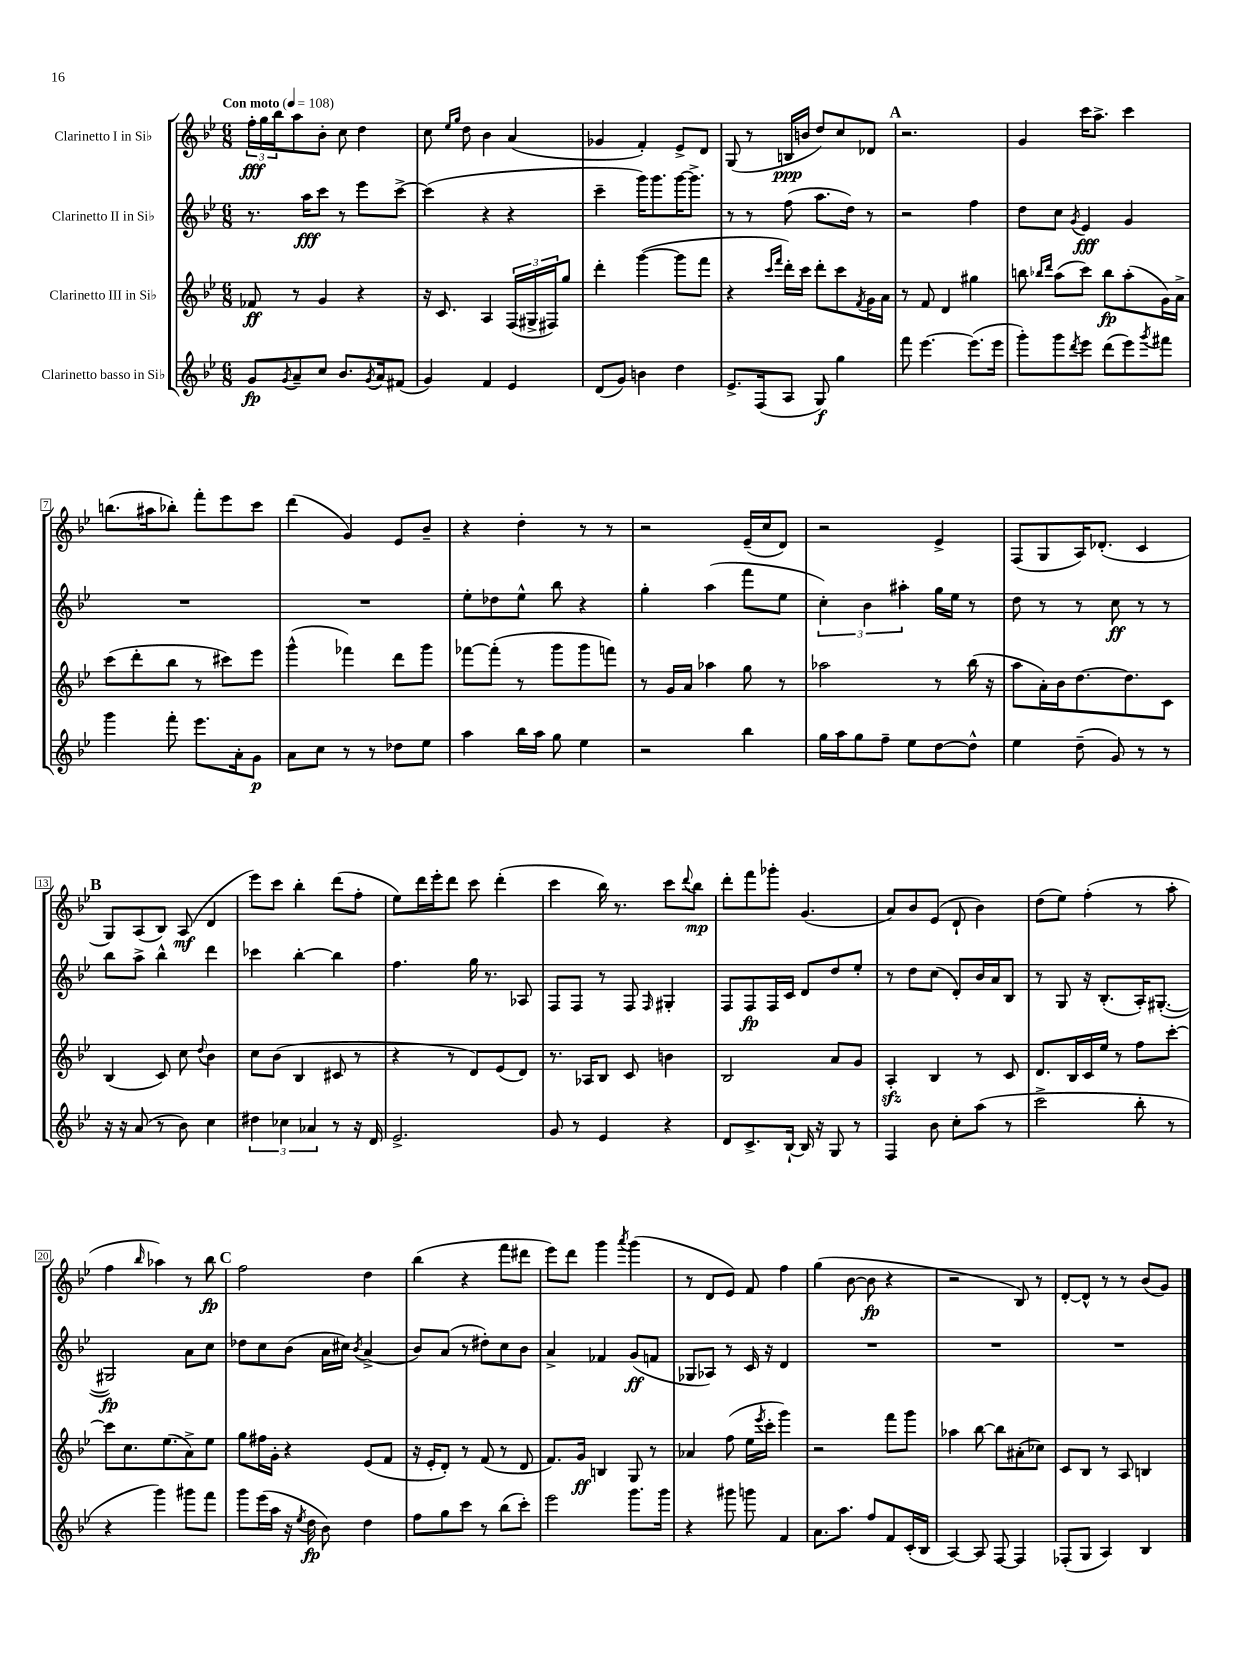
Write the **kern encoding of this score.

**kern	**dynam	**kern	**dynam	**kern	**dynam	**kern	**dynam
*part4	*part4	*part3	*part3	*part2	*part2	*part1	*part1
*staff4	*staff4	*staff3	*staff3	*staff2	*staff2	*staff1	*staff1
*I"Clarinetto basso in Si♭	*	*I"Clarinetto III in Si♭	*	*I"Clarinetto II in Si♭	*	*I"Clarinetto I in Si♭	*
*clefG2	*	*clefG2	*	*clefG2	*	*clefG2	*
*k[b-e-]	*	*k[b-e-]	*	*k[b-e-]	*	*k[b-e-]	*
*M6/8	*	*M6/8	*	*M6/8	*	*M6/8	*
*MM108	*	*MM108	*	*MM108	*	*MM108	*
=1	=1	=1	=1	=1	=1	=1	=1
!	!	!	!	!	!	!LO:TX:a:B:t=Con moto	!
8g/L	fp	8f-X/	ff	8.r	.	24ff'\LL	fff
.	.	.	.	.	.	24gg\	.
.	.	.	.	.	.	24bb-\J	.
8qg/	.	.	.	.	.	.	.
8a~/	.	8r	.	.	.	8aa\	.
.	.	.	.	16aa\KL	fff	.	.
8cc/J	.	4g/	.	8ccc\J	.	8b-'\J	.
8.b-/L	.	.	.	8r	.	8cc\	.
.	.	4r	.	8eee-\L	.	4dd\	.
8qg/	.	.	.	.	.	.	.
16a/k	.	.	.	.	.	.	.
(8f#X/J	.	.	.	[8ccc^\J	.	.	.
=2	=2	=2	=2	=2	=2	=2	=2
4g/)	.	16r	.	(4ccc\]	.	8cc\	.
.	.	8.c/	.	.	.	.	.
.	.	.	.	.	.	16qqee-/LL	.
.	.	.	.	.	.	16qqgg/JJ	.
.	.	.	.	.	.	8dd\	.
4f/	.	4A/	.	4r	.	4b-\	.
4e-/	.	(24F/LL	.	4r	.	(4a/	.
.	.	24G#X^/	.	.	.	.	.
.	.	24F#X/J)	.	.	.	.	.
.	.	8gg/J	.	.	.	.	.
=3	=3	=3	=3	=3	=3	=3	=3
(8d/L	.	4ddd'\	.	4ccc~\	.	4g-X/	.
8g/J)	.	.	.	.	.	.	.
4bn\	.	([4ggg\	.	16ggg\KL)	.	4f'/)	.
.	.	.	.	8.ggg\	.	.	.
4dd\	.	8ggg\L]	.	[16ggg\K	.	8e-^/L	.
.	.	.	.	8.ggg^\J]	.	.	.
.	.	8fff\J	.	.	.	8d/J	.
=4	=4	=4	=4	=4	=4	=4	=4
8.e-^/L	.	4r	.	8r	.	(8G/	.
.	.	.	.	8r	.	8r	.
(16F/k	.	.	.	.	.	.	.
.	.	16qqccc/LL	.	.	.	.	.
.	.	16qqfff/JJ	.	.	.	.	.
8A/J	.	16ddd'\LL)	.	(8ff\	.	16Bn/LL	ppp
.	.	16ccc\JJ	.	.	.	16bn/JJ	.
8G/)	f	8ddd'\L	.	8.aa\L	.	8dd/L)	.
4gg\	.	8ccc\	.	.	.	8cc/	.
.	.	.	.	16dd\Jk)	.	.	.
.	.	8qf/	.	.	.	.	.
.	.	16g\L	.	8r	.	8d-X/J	.
.	.	16a\JJ	.	.	.	.	.
!!LO:REH:place=s1:t=A
=5	=5	=5	=5	=5	=5	=5	=5
8fff\	.	8r	.	2r	.	2.r	.
[4.eee-\	.	8f/	.	.	.	.	.
.	.	4d/	.	.	.	.	.
(8.eee-\L]	.	4gg#X\	.	4ff\	.	.	.
16eee-\Jk	.	.	.	.	.	.	.
=6	=6	=6	=6	=6	=6	=6	=6
8ggg'\L)	.	8bbn\	.	8dd\L	.	4g/	.
.	.	16qqbb-X/LL	.	.	.	.	.
.	.	16qqddd/JJ	.	.	.	.	.
8ggg\	.	(8aa\L	.	8cc\J	.	.	.
8qddd/	.	.	.	8qg/	.	.	.
8eee-\J	.	8ccc\J)	.	4e-/	fff	16ccc\KL	.
.	.	.	.	.	.	8.aa^\J	.
(8ddd\L	.	8bb-\L	fp	.	.	.	.
8eee-\)	.	(8aa'\	.	4g/	.	4ccc\	.
8qggg/	.	.	.	.	.	.	.
8fff#X\J	.	16g\L)	.	.	.	.	.
.	.	16a^\JJ	.	.	.	.	.
!!LO:LB:g=z
=7	=7	=7	=7	=7	=7	=7	=7
4ggg\	.	(8ccc\L	.	2.r	.	(8.bbn\L	.
.	.	8ddd'\	.	.	.	.	.
.	.	.	.	.	.	16aa#X\k	.
8fff'\	.	8bb-\J	.	.	.	8bb-X'\J)	.
8.eee-\L	.	8r	.	.	.	8fff'\L	.
.	.	8ccc#X\L)	.	.	.	8eee-\	.
16a'\k	.	.	.	.	.	.	.
8g\J	p	8eee-\J	.	.	.	8ccc\J	.
=8	=8	=8	=8	=8	=8	=8	=8
8a\L	.	(4ggg^^\	.	2.r	.	(4ddd\	.
8cc\J	.	.	.	.	.	.	.
8r	.	4fff-X\)	.	.	.	4g/)	.
8r	.	.	.	.	.	.	.
8dd-X\L	.	8ddd\L	.	.	.	8e-/L	.
8ee-\J	.	8ggg\J	.	.	.	8b-~/J	.
=9	=9	=9	=9	=9	=9	=9	=9
4aa\	.	[8fff-X\L	.	8ee-'\L	.	4r	.
.	.	(8fff-'\J]	.	8dd-X\	.	.	.
16bb-\LL	.	8r	.	8ee-^^\J	.	4dd'\	.
16aa\JJ	.	.	.	.	.	.	.
8gg\	.	8ggg\L	.	8bb-\	.	.	.
4ee-\	.	8ggg\	.	4r	.	8r	.
.	.	8fffn\J)	.	.	.	8r	.
=10	=10	=10	=10	=10	=10	=10	=10
2r	.	8r	.	4gg'\	.	2r	.
.	.	16g/LL	.	.	.	.	.
.	.	16a/JJ	.	.	.	.	.
.	.	4aa-X\	.	(4aa\	.	.	.
4bb-\	.	8gg\	.	8fff\L	.	(16e-~/LL	.
.	.	.	.	.	.	16cc/J	.
.	.	8r	.	8ee-\J	.	8d/J)	.
=11	=11	=11	=11	=11	=11	=11	=11
16gg\LL	.	2aa-X\	.	6cc'\)	.	2r	.
16aa\J	.	.	.	.	.	.	.
8gg\	.	.	.	.	.	.	.
.	.	.	.	6b-\	.	.	.
8ff~\J	.	.	.	.	.	.	.
.	.	.	.	6aa#X'\	.	.	.
8ee-\L	.	.	.	.	.	.	.
[8dd\	.	8r	.	16gg\LL	.	4e-^/	.
.	.	.	.	16ee-\JJ	.	.	.
8dd^^\J]	.	(16bb-\	.	8r	.	.	.
.	.	16r	.	.	.	.	.
=12	=12	=12	=12	=12	=12	=12	=12
4ee-\	.	8aa\L	.	8dd\	.	(8F/L	.
.	.	16a'\L)	.	8r	.	8G/	.
.	.	16b-\J	.	.	.	.	.
(8dd~\	.	[8.dd\	.	8r	.	16A/K)	.
.	.	.	.	.	.	(8.d-X'/J	.
8g/)	.	.	.	8cc\	ff	.	.
.	.	8.dd\]	.	.	.	.	.
8r	.	.	.	8r	.	4c/	.
8r	.	8c\J	.	8r	.	.	.
!!LO:LB:g=z
!!LO:REH:place=s1:t=B
=13	=13	=13	=13	=13	=13	=13	=13
16r	.	(4B-/	.	8bb-\L	.	8G/L)	.
16r	.	.	.	.	.	.	.
(8a/	.	.	.	8aa^\J	.	(8A/	.
8r	.	8c/)	.	4bb-^^\	.	8B-/J)	.
8b-\)	.	8cc\	.	.	.	(8A/	mf
.	.	8qqdd/	.	.	.	.	.
4cc\	.	4b-\	.	4ddd\	.	4d/	.
=14	=14	=14	=14	=14	=14	=14	=14
6dd#X\	.	8cc\L	.	4ccc-X\	.	8eee-\L)	.
.	.	(8b-\J	.	.	.	8ccc\J	.
6cc-X\	.	.	.	.	.	.	.
.	.	4B-/	.	[4bb-'\	.	4bb-'\	.
6a-X/	.	.	.	.	.	.	.
8r	.	8c#X/	.	4bb-\]	.	(8ddd\L	.
16r	.	8r	.	.	.	8ff'\J	.
16d/	.	.	.	.	.	.	.
=15	=15	=15	=15	=15	=15	=15	=15
2.e-^/	.	4r	.	4.ff\	.	8ee-\L)	.
.	.	.	.	.	.	16ddd\L	.
.	.	.	.	.	.	16eee-'\J	.
.	.	8r	.	.	.	8ddd\J	.
.	.	8d/L)	.	16gg\	.	8ccc\	.
.	.	.	.	8.r	.	.	.
.	.	(8e-/	.	.	.	(4ddd'\	.
.	.	8d/J)	.	8A-X/	.	.	.
=16	=16	=16	=16	=16	=16	=16	=16
8g/	.	8.r	.	8F/L	.	4ccc\	.
8r	.	.	.	8F/J	.	.	.
.	.	16A-X/KL	.	.	.	.	.
4e-/	.	8B-/J	.	8r	.	16bb-\)	.
.	.	.	.	.	.	8.r	.
.	.	8c/	.	8F/	.	.	.
.	.	.	.	16qqF/	.	.	.
4r	.	4bn\	.	4G#X'/	.	8ccc\L	.
.	.	.	.	.	.	8qqddd/	.
.	.	.	.	.	.	8bb-\J	mp
=17	=17	=17	=17	=17	=17	=17	=17
8d/L	.	2B-/	.	8F/L	.	8ddd'\L	.
8.c^/	.	.	.	8F/	fp	8fff\	.
.	.	.	.	16F/L	.	8ggg-X'\J	.
[16B-`/Jk	.	.	.	16c/JJ	.	.	.
16B-/]	.	.	.	8d/L	.	(4.g/	.
16r	.	.	.	.	.	.	.
8G/	.	8a/L	.	8dd/	.	.	.
8r	.	8g/J	.	8ee-'/J	.	.	.
=18	=18	=18	=18	=18	=18	=18	=18
4F/	.	4Azz'/	.	8r	.	8a/L)	.
.	.	.	.	8dd\L	.	8b-/	.
8b-\	.	4B-/	.	(8cc\J	.	(8e-/J	.
8cc'\L	.	.	.	8d'/L)	.	8d`/	.
(8aa\J	.	8r	.	16b-/L	.	4b-\)	.
.	.	.	.	16a/J	.	.	.
8r	.	8c/	.	8B-/J	.	.	.
=19	=19	=19	=19	=19	=19	=19	=19
2ccc^\	.	8.d/L	.	8r	.	(8dd\L	.
.	.	.	.	8G/	.	8ee-\J)	.
.	.	16B-/L	.	.	.	.	.
.	.	16c/	.	16r	.	(4ff'\	.
.	.	16ee-/JJ	.	(8.B-'/L	.	.	.
.	.	8r	.	.	.	.	.
8bb-'\	.	8ff\L	.	16A'/K)	.	8r	.
.	.	.	.	([8.G#X'/J	.	.	.
8r	.	[8ccc'\J	.	.	.	8aa'\	.
!!LO:LB:g=z
=20	=20	=20	=20	=20	=20	=20	=20
4r	.	8ccc\L]	.	2G#X/])	fp	4ff\	.
.	.	8.cc\	.	.	.	.	.
.	.	.	.	.	.	16qqbb-/	.
4ggg\)	.	.	.	.	.	4aa-X\)	.
.	.	(8.ee-\	.	.	.	.	.
8ggg#X\L	.	8a^\)	.	8a\L	.	8r	.
8fff\J	.	8ee-\J	.	8cc\J	.	8bb-\	fp
!!LO:REH:place=s1:t=C
=21	=21	=21	=21	=21	=21	=21	=21
8ggg\L	.	8gg\L	.	8dd-X\L	.	2ff\	.
(16eee-\L	.	16ff#X\L	.	8cc\	.	.	.
16aa\JJ	.	16g'\JJ	.	.	.	.	.
16r	.	4r	.	(8b-\J	.	.	.
8qee-/	.	.	.	.	.	.	.
16dd\	fp	.	.	.	.	.	.
8b-\)	.	.	.	16a\LL	.	.	.
.	.	.	.	16cc#X\JJ)	.	.	.
.	.	.	.	8qb-/	.	.	.
4dd\	.	(8e-/L	.	(4a^/	.	4dd\	.
.	.	8f/J	.	.	.	.	.
=22	=22	=22	=22	=22	=22	=22	=22
8ff\L	.	16r	.	8b-/L)	.	(4bb-\	.
.	.	16e-'/KL	.	.	.	.	.
8gg\	.	8d'/J)	.	(8a/J	.	.	.
8ccc\J	.	8r	.	8r	.	4r	.
8r	.	(8f/	.	8dd#X'\L)	.	.	.
(8bb-\L	.	8r	.	8cc\	.	8fff\L	.
8ccc'\J)	.	8d/	.	8b-\J	.	8ddd#X\J	.
=23	=23	=23	=23	=23	=23	=23	=23
2eee-\	.	8.f/L)	.	4a^/	.	8eee-\L)	.
.	.	.	.	.	.	8ddd\J	.
.	.	16g/Jk	ff	.	.	.	.
.	.	4Bn/	.	4f-X/	.	4ggg\	.
.	.	.	.	.	.	8qaaa/	.
8.ggg\L	.	8G/	.	(8g/L	ff	(4ggg\	.
.	.	8r	.	8fn/J	.	.	.
16ggg\Jk	.	.	.	.	.	.	.
=24	=24	=24	=24	=24	=24	=24	=24
4r	.	4a-X/	.	8G-X/L	.	8r	.
.	.	.	.	8A-X/J)	.	8d/L	.
8ggg#X\	.	(8ff\	.	8r	.	8e-/J)	.
8gggn\	.	16ee-\LL	.	16c/	.	8f/	.
.	.	8qeee-/	.	.	.	.	.
.	.	16ccc'\JJ	.	16r	.	.	.
4f/	.	4ggg\)	.	4d/	.	4ff\	.
=25	=25	=25	=25	=25	=25	=25	=25
8.a\L	.	2r	.	2.r	.	(4gg\	.
8.aa\J	.	.	.	.	.	.	.
.	.	.	.	.	.	[8b-\	.
8ff/L	.	.	.	.	.	8b-\]	fp
8f/	.	8fff\L	.	.	.	4r	.
(16c'/L	.	8ggg\J	.	.	.	.	.
16B-/JJ	.	.	.	.	.	.	.
=26	=26	=26	=26	=26	=26	=26	=26
[4A/)	.	4aa-X\	.	2.r	.	2r	.
8A/]	.	[8bb-\	.	.	.	.	.
[8F/	.	8bb-\L]	.	.	.	.	.
4F/]	.	(8a#X'\	.	.	.	8B-/)	.
.	.	8cc-X\J)	.	.	.	8r	.
=27	=27	=27	=27	=27	=27	=27	=27
(8F-X'/L	.	8c/L	.	2.r	.	[8d'/L	.
8G/J	.	8B-/J	.	.	.	8d^^/J]	.
4A/)	.	8r	.	.	.	8r	.
.	.	8A/	.	.	.	8r	.
4B-/	.	4Bn/	.	.	.	(8b-/L	.
.	.	.	.	.	.	8g/J)	.
==	==	==	==	==	==	==	==
*-	*-	*-	*-	*-	*-	*-	*-
